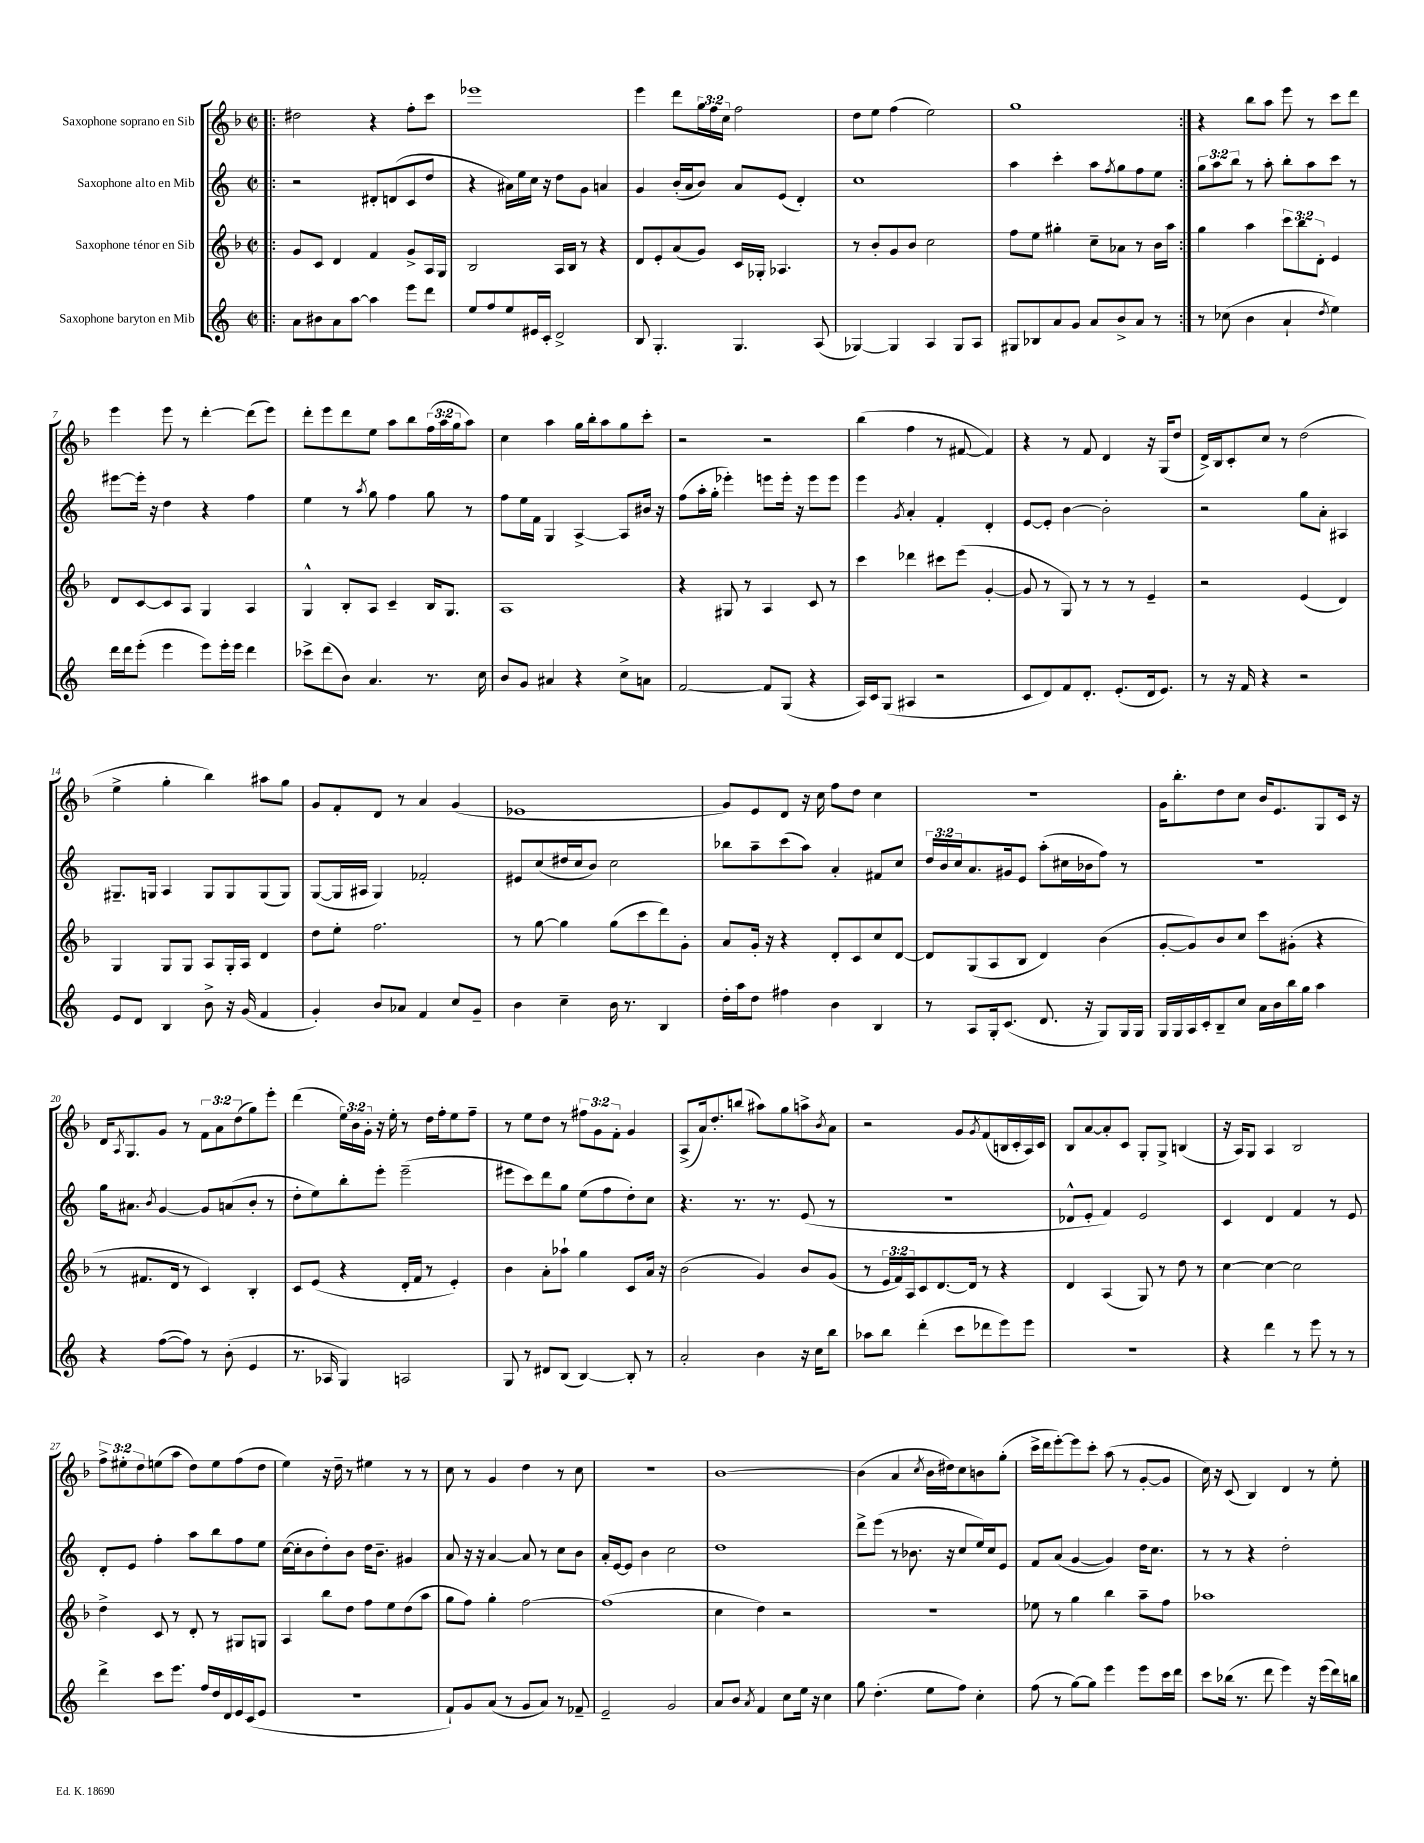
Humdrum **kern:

**kern	**kern	**kern	**kern
*part4	*part3	*part2	*part1
*staff4	*staff3	*staff2	*staff1
*I"Saxophone baryton en Mib	*I"Saxophone ténor en Sib	*I"Saxophone alto en Mib	*I"Saxophone soprano en Sib
*clefG2	*clefG2	*clefG2	*clefG2
*k[]	*k[b-]	*k[]	*k[b-]
*M2/2	*M2/2	*M2/2	*M2/2
*met(c|)	*met(c|)	*met(c|)	*met(c|)
=1!|:	=1!|:	=1!|:	=1!|:
8a\L	8g/L	2r	2dd#X\
8b#X\	8c/J	.	.
8a\	4d/	.	.
[8aa\J	.	.	.
4aa\]	4f/	8d#X'/L	4r
.	.	(8dn/	.
8eee\L	8g^/L	8c/	8ff'\L
8ddd\J	16A/L	8dd/J	8ccc\J
.	16G/JJ	.	.
=2	=2	=2	=2
8ee/L	2B-/	4r	1eee-X
8ff/	.	.	.
8ee/	.	16a#X\LL)	.
.	.	16ee\	.
16e#X/L	.	16cc\JJ	.
16c'/JJ	.	16r	.
2d^/	16A/LL	8dd\L	.
.	16B-/JJ	.	.
.	8r	8g\J	.
.	4r	4an/	.
=3	=3	=3	=3
8B/	8d/L	4g/	4eee\
4.G'/	8e'/	.	.
.	(8a/	(16b'/LL	8ddd\L
.	.	16a/J	.
.	8g/J)	8b/J)	24gg\L
.	.	.	24ff\
.	.	.	24cc\JJ
4.G/	16c/LL	8a/L	2ff\
.	16G-X'/JJ	.	.
.	4.A-X/	(8e/J	.
.	.	4d'/)	.
(8A/	.	.	.
=4	=4	=4	=4
[4G-X/)	8r	1cc	8dd\L
.	8b-'/L	.	8ee\J
4G-/]	8g/	.	(4ff\
.	8b-/J	.	.
4A/	2cc\	.	2ee\)
8G-/L	.	.	.
8A/J	.	.	.
=5	=5	=5	=5
8G#X/L	8ff\L	4aa\	1gg
8B-X/	8ee\J	.	.
8a/	4gg#X'\	4ccc'\	.
8g/J	.	.	.
8a/L	8cc~\L	8aa\L	.
.	.	8qff/	.
8b^/	8a-X\J	8gg\	.
8a/J	8r	8ff\	.
8r	16b-\LL	8ee\J	.
.	16aa\JJ	.	.
=6:|!	=6:|!	=6:|!	=6:|!
8r	4gg\	12gg\L	4r
.	.	12aa\	.
(8cc-X\	.	.	.
.	.	12bb\J	.
4b\	4aa\	8r	8bb-\L
.	.	8aa'\	8aa\J
4a`/	12ccc\L	8bb'\L	8eee\
.	12bb-\	.	.
.	.	8aa\	8r
.	12d'\J	.	.
8qdd/	.	.	.
4ee\)	4e/	8ccc\J	8ccc\L
.	.	8r	8ddd\J
!!LO:LB:g=z
=7	=7	=7	=7
16ddd\LL	8d/L	[8eee#X\L	4eee\
16ddd\J	.	.	.
(8eee'\J	[8c/	16eee#'\Jk]	.
.	.	16r	.
4eee\	8c/]	4dd\	8eee\
.	8A/J	.	8r
8eee\L)	4G/	4r	[4ddd'\
16eee'\L	.	.	.
16eee\JJ	.	.	.
4ddd\	4A/	4ff\	(8ddd\L]
.	.	.	8eee\J)
=8	=8	=8	=8
8ccc-X^\L	4G^^/	4ee\	8ddd'\L
(8ddd\	.	.	8eee\
8b\J)	8B-'/L	8r	8ddd\
.	.	8qaa/	.
4.a/	8A/J	8gg\	8ee\J
.	4c~/	4ff\	8aa\L
.	.	.	8bb-\
8.r	16B-/KL	8gg\	(24ff\L
.	.	.	24aa\
.	8.G/J	.	.
.	.	.	24gg\J
.	.	8r	8aa\J)
16cc\	.	.	.
=9	=9	=9	=9
8b/L	1A	8ff\L	4cc\
8g/J	.	16ee\L	.
.	.	16f\JJ	.
4a#X/	.	4G/	4aa\
4r	.	[4A^/	16gg\LL
.	.	.	16bb-'\J
.	.	.	8aa\
8cc^\L	.	8A/L]	8gg\
8an\J	.	16b#X/Jk	8ccc'\J
.	.	16r	.
=10	=10	=10	=10
[2f/	4r	(8ff\L	2r
.	.	16aa'\L	.
.	.	16gg'\JJ	.
.	8G#X/	4eee-X'\)	.
.	8r	.	.
8f/L]	4A/	8eeen\L	2r
(8G/J	.	16eee'\Jk	.
.	.	16r	.
4r	8c/	8eee\L	.
.	8r	8eee\J	.
=11	=11	=11	=11
16A/LL)	4ccc\	4eee\	(4bb-\
16c/J	.	.	.
(8G/J	.	.	.
.	.	8qg/	.
4A#X/	4ddd-X\	4a'/	4ff\
2r	8ccc#X\L	4f'/	8r
.	(8eee\J	.	[8f#X/
.	[4g'/	4d'/	4f#/])
=12	=12	=12	=12
8c/L	8g/]	[8e/L	4r
8d/)	8r	8e'/J]	.
8f/	8G/)	[4b\	8r
8.d'/J	8r	.	8f/
.	8r	2b'\]	4d/
(8.e'/L	.	.	.
.	8r	.	.
16d/k	4e~/	.	16r
8.e/J)	.	.	(16G/KL
.	.	.	8dd/J
=13	=13	=13	=13
8r	2r	2r	16d^/LL)
.	.	.	16B-/J
16r	.	.	8c'/
16f/	.	.	.
4r	.	.	8cc/J
.	.	.	8r
2r	(4e/	8gg\L	(2dd\
.	.	8a'\J	.
.	4d/)	4A#X/	.
!!LO:LB:g=z
=14	=14	=14	=14
8e/L	4G/	8.G#X~/L	4ee^\
8d/J	.	.	.
.	.	16Gn/Jk	.
4B/	8G/L	4A/	4gg'\
.	8G/J	.	.
8b^\	8A/L	8G/L	4bb-\)
16r	16G'/L	8G/	.
(16g/	16A/JJ	.	.
4f/	4d/	(8G/	8aa#X\L
.	.	8G/J)	8gg\J
=15	=15	=15	=15
4g'/)	8dd\L	([8G/L	8g/L
.	8ee'\J	16G/L]	8f'/
.	.	16A#X/JJ	.
8b/L	2.ff\	4G/)	8d/J
8a-X/J	.	.	8r
4f/	.	2f-X'/	4a/
8cc/L	.	.	(4g/
8g~/J	.	.	.
=16	=16	=16	=16
4b\	8r	8e#X/L	1e-X
.	[8gg\	(8cc/	.
4cc~\	4gg\]	16dd#X/L	.
.	.	16cc/J	.
.	.	8b/J)	.
16b\	(8gg\L	2cc\	.
8.r	.	.	.
.	8ccc\	.	.
4B/	8ddd\)	.	.
.	8g'\J	.	.
=17	=17	=17	=17
16dd'\LL	8a/L	8bb-X\L	8g/L)
16aa\J	.	.	.
8dd\J	16g'/Jk	8aa~\	8e/
.	16r	.	.
4ff#X\	4r	(8ccc\	8d/J
.	.	8aa\J)	16r
.	.	.	16cc\
4b\	8d'/L	4a'/	8ff\L
.	8c/	.	8dd\J
4B/	8cc/	8f#X/L	4cc\
.	[8d/J	8cc/J	.
=18	=18	=18	=18
8r	8d/L]	24dd/LL	1r
.	.	24b/	.
.	.	24cc/J	.
8A/L	(8G/	8.a/	.
16G'/k	8A/	.	.
(8.c/J	.	16g#X/k	.
.	8B-/J	8e/J	.
8.d/	4d/)	(8aa'\L	.
.	.	16cc#X\L	.
16r	.	16b-X\J	.
8G/L)	(4b-\	8ff\J)	.
16G/L	.	8r	.
16G/JJ	.	.	.
=19	=19	=19	=19
16G/LL	[8g'/L	1r	16g\KL
16G/	.	.	8.bb-'\
16A/	8g/])	.	.
16c'/J	.	.	.
8B~/	8b-/	.	8dd\
8cc/J	8cc/J	.	8cc\J
16a\LL	8ccc\L	.	16b-/KL
16b\	.	.	8.e/
16bb\	(8g#X'\J	.	.
16gg\JJ	.	.	.
4aa\	4r	.	8G/
.	.	.	16c/Jk
.	.	.	16r
!!LO:LB:g=z
=20	=20	=20	=20
4r	8r	16gg\KL	16d/KL
.	.	.	8qA/
.	.	8.a#X\J	8.G/
.	8.f#X/L	.	.
.	.	8qb/	.
([8ff\L	.	[4g/	8g/J
.	16d/Jk	.	.
8ff\J])	8r	.	8r
8r	4c/)	8g/L]	12f\L
.	.	.	12a\
(8b'\	.	(8an/	.
.	.	.	(12dd\
4e/	4B-'/	8b'/J	8gg\)
.	.	8r	8eee'\J
=21	=21	=21	=21
8.r	8c/L	8dd'\L	(4ddd\
.	(8e/J	8ee\)	.
16A-X/	.	.	.
4G/)	4r	8bb'\	24ee\LL)
.	.	.	24b-\
.	.	.	24g'\JJ
.	.	8eee'\J	16r
.	.	.	16ee'\
2An/	16d'/LL	(2eee~\	8r
.	16f/JJ	.	.
.	8r	.	16dd\LL
.	.	.	16ff'\J
.	4e'/)	.	8ee\
.	.	.	8ff~\J
=22	=22	=22	=22
8G/	4b-\	8eee#X\L	8r
8r	.	8ccc\)	8ee\L
8d#X/L	8a'\L	8ddd\	8dd\J
(8B/J	8aa-X`\J	8gg\J	8r
[4B/)	4gg\	(8ee\L	12ff#X\L
.	.	.	12g\
.	.	8ff\	.
.	.	.	12f'\J
8B'/]	8c/L	8dd'\)	4g/
8r	16a/Jk	8cc\J	.
.	16r	.	.
=23	=23	=23	=23
2a'/	(2b-\	4.r	(8A^/L
.	.	.	16a/k)
.	.	.	8.dd'/
.	.	8.r	(8bbn/J
4b\	4g/)	.	8aa#X\L)
.	.	8.r	.
.	.	.	8gg\
16r	8b-/L	(8e/	8aan^\
16cc\KL	.	.	.
.	.	.	8qb-/
8bb\J	(8g/J	8r	8a\J
=24	=24	=24	=24
8aa-X\L	8r	1r	2r
8bb\J	24e/LL	.	.
.	24f/)	.	.
.	24A/J	.	.
(4ddd'\	8c/	.	.
.	[8.d/	.	.
8ccc\L	.	.	8g/L
.	16d/Jk]	.	.
.	.	.	8qg/
8ddd-X\	8r	.	(8f/
8eee\)	4r	.	16Bn/L
.	.	.	16c'/
8eee\J	.	.	16A/)
.	.	.	16c/JJ
=25	=25	=25	=25
1r	4d/	8d-X^^/L	8B-/L
.	.	8e'/J	[8a/
.	(4A/	4f/)	8a'/]
.	.	.	8c/J
.	8G/)	2e/	8G'/L
.	8r	.	8G^/J
.	8dd\	.	(4Bn/
.	8r	.	.
=26	=26	=26	=26
4r	[4cc\	4c/	16r
.	.	.	16A/KL)
.	.	.	8G/J
4ddd\	4cc\_	4d/	4A/
8r	2cc\]	4f/	2B-/
8eee\	.	.	.
8r	.	8r	.
8r	.	8e/	.
!!LO:LB:g=z
=27	=27	=27	=27
4ddd^\	4dd^\	8d'/L	12ff^\L
.	.	.	12ee#X'\
.	.	8e/J	.
.	.	.	12dd\
8ccc\L	8c/	4ff'\	(8een\
8.eee\J	8r	.	8aa\J
.	8d'/	8aa\L	8dd\L)
16ff/LL	.	.	.
16dd/	8r	8bb\	8ee\
16d/	.	.	.
16e/	8G#X/L	8ff\	(8ff\
(16c/J	.	.	.
8e/J	8Gn/J	8ee\J	8dd\J
=28	=28	=28	=28
1r	4A/	([16cc\LL	4ee\)
.	.	16cc'\J]	.
.	.	8b\	.
.	8bb-\L	8dd'\)	16r
.	.	.	16dd~\
.	8dd\J	8b\J	8r
.	8ff\L	16dd\KL	4ee#X\
.	.	8.b~\J	.
.	8ee\	.	.
.	(8dd\	4g#X/	8r
.	8aa\J	.	8r
=29	=29	=29	=29
8f`/L)	8gg\L	8a/	8cc\
8g/	8ff\J)	16r	8r
.	.	16r	.
(8a/J	4gg'\	[4a/	4g/
8r	.	.	.
8g/L	[2ff\	8a/]	4dd\
8a/J)	.	8r	.
8r	.	8cc\L	8r
8f-X~/	.	8b\J	8cc\
=30	=30	=30	=30
2e~/	(1ff]	16a'/LL	1r
.	.	[16e/J	.
.	.	8e/J]	.
.	.	4b\	.
2g/	.	2cc\	.
=31	=31	=31	=31
8a/L	4cc\	1dd	[1b-
8b/J	.	.	.
8qa/	.	.	.
4f/	4dd\)	.	.
8cc\L	2r	.	.
16ee\Jk	.	.	.
16r	.	.	.
4cc\	.	.	.
=32	=32	=32	=32
8gg\	1r	8ddd^\L	(4b-\]
(4.dd'\	.	(8eee\J	.
.	.	8r	4a/
.	.	8.b-X\	.
.	.	.	8qcc/
8ee\L	.	.	16b-\LL
.	.	16r	16dd#X\J)
8ff\J)	.	8cc/L	8cc\
4cc'\	.	16ee/L)	8bn\
.	.	16cc/J	.
.	.	8e/J	(8gg'\J
=33	=33	=33	=33
(8ff\	8ee-X\	8f/L	16ccc^\LL
.	.	.	16ddd\J
8r	8r	(8a/J	[8eee'\)
[8gg\L)	4gg\	[4g/	8eee\]
8gg\J]	.	.	8ccc'\J
4eee\	4bb-\	4g/])	(8aa\
.	.	.	8r
8eee\L	8aa~\L	16dd\KL	[8g'/L
.	.	8.cc\J	.
16ccc\L	8ff\J	.	8g/J]
16ddd\JJ	.	.	.
=34	=34	=34	=34
8ccc\L	1aa-X	8r	16cc\)
.	.	.	16r
(16bb-X\Jk	.	8r	(8c/
8.r	.	.	.
.	.	4r	4B-/)
8ddd\	.	.	.
4eee\)	.	2dd'\	4d/
16r	.	.	8r
(16eee\LL	.	.	.
16ddd\)	.	.	8ee'\
16bbn\JJ	.	.	.
==	==	==	==
*-	*-	*-	*-
